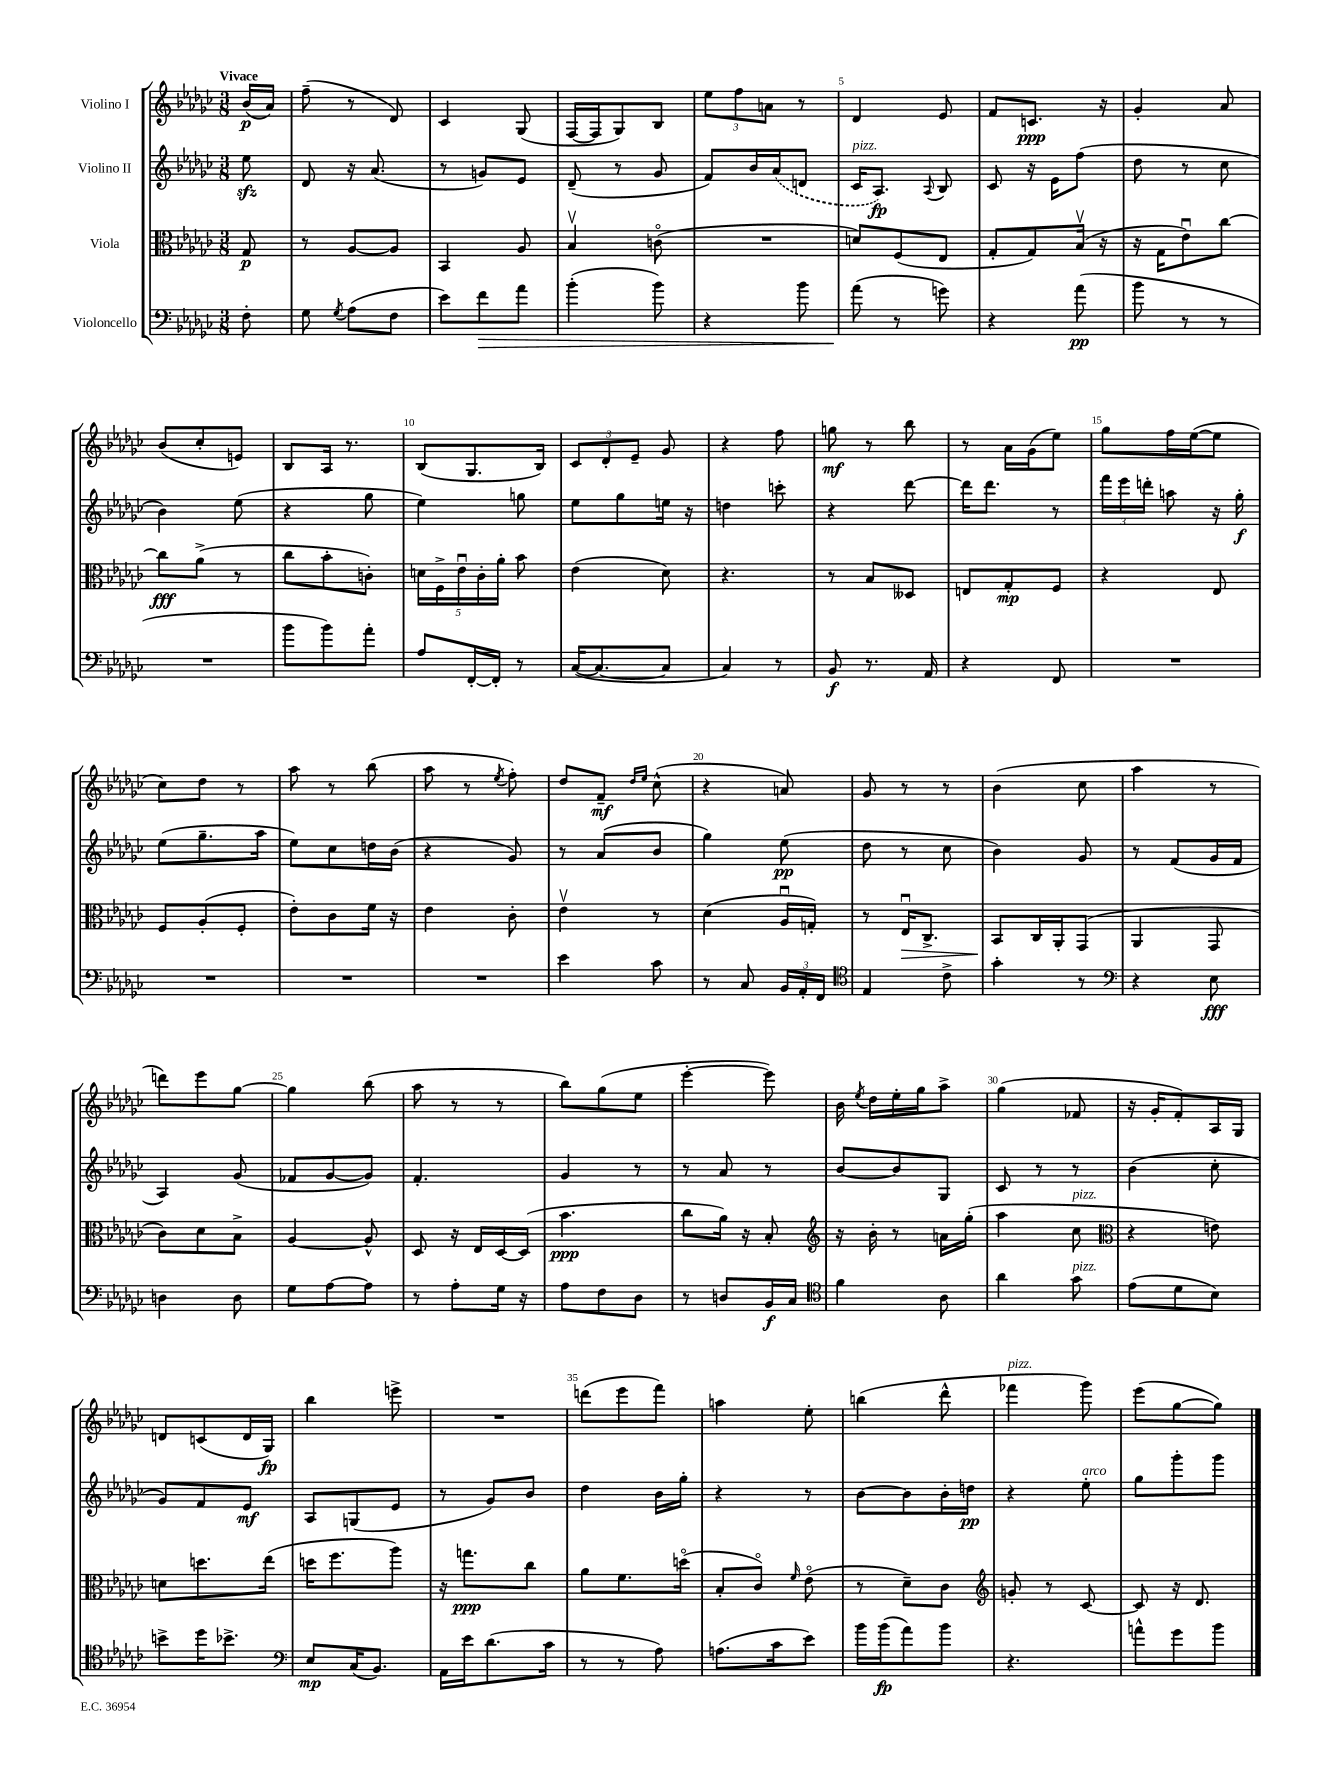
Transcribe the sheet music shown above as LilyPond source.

<<
\new StaffGroup <<
\new Staff = "s0" \with { instrumentName = "Violino I" } {
    \clef treble \key ges \major \numericTimeSignature \time 3/8 \partial 8 \tempo "Vivace"
    \autoBeamOff bes'16[\p( aes'16]) |
    f''8--( r8 des'8) |
    ces'4 ges8( |
    f16[~ f16 ges8) bes8] |
    \tuplet 3/2 { ees''8[ f''8 a'8] } r8 |
    des'4 ees'8 |
    f'8[ c'8.]\ppp r16 |
    ges'4-. aes'8 |
    bes'8[( ces''8-. e'8]) |
    bes8[ aes16] r8. |
    bes8[( ges8. bes16]) |
    \tuplet 3/2 { ces'8[ des'8-. ees'8]-- } ges'8 |
    r4 f''8 |
    g''8\mf r8 bes''8 |
    r8 aes'16[ ges'16( ees''8]) |
    ges''8[ f''16 ees''16~( ees''8] |
    ces''8[) des''8] r8 |
    aes''8 r8 bes''8( |
    aes''8 r8 \acciaccatura { ees''8 } f''8-.) |
    des''8[ f'8]--\mf \grace { des''16[ ees''16] } ces''8-^( |
    r4 a'8) |
    ges'8 r8 r8 |
    bes'4( ces''8 |
    aes''4 r8 |
    d'''8[) ees'''8 ges''8]~ |
    ges''4 bes''8( |
    aes''8 r8 r8 |
    bes''8[) ges''8( ees''8] |
    ees'''4~-. ees'''8) |
    bes'16 \acciaccatura { ees''8 } des''16[ ees''16-. ges''16 aes''8]-> |
    ges''4( fes'8 |
    r16 ges'16[-. f'8-.) aes16 ges16] |
    d'8[ c'8( d'16 ges16]\fp) |
    bes''4 e'''8-> |
    R4. |
    d'''8[( ees'''8 f'''8]) |
    a''4 ees''8-. |
    b''4( des'''8-^ |
    fes'''4^\markup { \italic "pizz." } ges'''8) |
    ees'''8[( ges''8~ ges''8]) \bar "|." |
}
\new Staff = "s1" \with { instrumentName = "Violino II" } {
    \clef treble \key ges \major \numericTimeSignature \time 3/8 \partial 8
    \autoBeamOff ees''8\sfz |
    des'8 r16 aes'8.( |
    r8 g'8[) ees'8] |
    des'8--( r8 ges'8 |
    f'8[) bes'16 \once \slurDashed aes'16( d'8] |
    ces'16[^\markup { \italic "pizz." } aes8.]\fp) \appoggiatura { aes8 } bes8 |
    ces'8 r16 ees'16[ f''8]( |
    des''8 r8 ces''8 |
    bes'4) ees''8( |
    r4 ges''8 |
    ees''4) g''8 |
    ees''8[ ges''8 e''16] r16 |
    d''4 c'''8-. |
    r4 des'''8~ |
    des'''16[ des'''8.] r8 |
    \tuplet 3/2 { f'''16[ ees'''16 d'''16]-. } a''8 r16 ges''16-.\f |
    ees''8[( ges''8.-- aes''16] |
    ees''8[) ces''8 d''16 bes'16]( |
    r4 ges'8) |
    r8 aes'8[( bes'8] |
    ges''4) ees''8\pp( |
    des''8 r8 ces''8 |
    bes'4) ges'8 |
    r8 f'8[( ges'16 f'16] |
    aes4) ges'8( |
    fes'8[ ges'8~ ges'8]) |
    f'4.-. |
    ges'4 r8 |
    r8 aes'8 r8 |
    bes'8[~ bes'8 ges8] |
    ces'8 r8 r8 |
    bes'4( ces''8-. |
    ges'8[) f'8 ees'8]\mf |
    aes8[ g8( ees'8] |
    r8 ges'8[) bes'8] |
    des''4 bes'16[ ges''16]-. |
    r4 r8 |
    bes'8[~ bes'8 bes'16-. d''16]\pp |
    r4 ees''8-.^\markup { \italic "arco" } |
    ges''8[ ges'''8-. ges'''8] \bar "|." |
}
\new Staff = "s2" \with { instrumentName = "Viola" } {
    \clef alto \key ges \major \numericTimeSignature \time 3/8 \partial 8
    \autoBeamOff ges8\p |
    r8 aes8[~ aes8] |
    bes,4 aes8 |
    bes4\upbow c'8\flageolet( |
    R4. |
    d'8[) f8( ees8] |
    ges8[-. ges8) bes16]\upbow( r16 |
    r16 ges16[ ees'8\downbow) ces''8]~ |
    ces''8[\fff aes'8]->( r8 |
    ces''8[ bes'8-. c'8]-.) |
    \tuplet 5/4 { d'16[ f16-> ees'16\downbow ces'16-. aes'16]-. } bes'8 |
    ees'4( des'8) |
    r4. |
    r8 bes8[ deses8] |
    e8[ ges8-.\mp f8] |
    r4 ees8 |
    f8[ aes8-.( f8]-. |
    ees'8[-.) ces'8 f'16] r16 |
    ees'4 ces'8-. |
    ees'4\upbow r8 |
    des'4( aes16[\downbow g16]-.) |
    r8 ees16[\downbow\> ces8.]-> |
    bes,8[\! ces16 aes,16-. ges,8]( |
    aes,4 ges,8 |
    ces'8[) des'8 bes8]-> |
    aes4~ aes8-^ |
    des8 r16 ees16[ des16~ des16]( |
    bes'4.\ppp |
    ces''8[ aes'16]) r16 bes8-. |
    \clef treble r16 bes'16-. r8 a'16[ ges''16]-.( |
    aes''4 ces''8^\markup { \italic "pizz." } |
    \clef alto r4 e'8) |
    d'8[ d''8. ees''16]( |
    d''16[ f''8. aes''8]) |
    r16 g''8.[\ppp ces''8] |
    aes'8[ f'8. d''16]\flageolet( |
    bes8[-. ces'8]\flageolet) \grace { f'16 } ees'8\flageolet( |
    r8 des'8[--) ces'8] |
    \clef treble g'8-. r8 ces'8~ |
    ces'8 r16 des'8. \bar "|." |
}
\new Staff = "s3" \with { instrumentName = "Violoncello" } {
    \clef bass \key ges \major \numericTimeSignature \time 3/8 \partial 8
    \autoBeamOff f8-. |
    ges8 \acciaccatura { ges8 } aes8[( f8] |
    ees'8[) f'8\> aes'8] |
    bes'4-.( bes'8) |
    r4 bes'8 |
    aes'8\!( r8 g'8) |
    r4 aes'8\pp( |
    bes'8 r8 r8 |
    R4. |
    bes'8[ bes'8) aes'8]-. |
    aes8[ f,16~-. f,16]-. r8 |
    ces16[~( ces8.~ ces8] |
    ces4) r8 |
    bes,8\f r8. aes,16 |
    r4 f,8 |
    R4. |
    R4. |
    R4. |
    R4. |
    ees'4 ces'8 |
    r8 ces8 \tuplet 3/2 { bes,16[ aes,16-. f,16] } |
    \clef tenor ees4 ces'8-> |
    ges'4-. r8 |
    \clef bass r4 ees8\fff |
    d4 d8 |
    ges8[ aes8~ aes8] |
    r8 aes8[-. ges16] r16 |
    aes8[ f8 des8] |
    r8 d8[ bes,16\f ces16] |
    \clef tenor f'4 aes8 |
    aes'4 ges'8^\markup { \italic "pizz." } |
    ees'8[( des'8 bes8]) |
    b'8[-> des''16 bes'8.]-> |
    \clef bass ees8[\mp ces16( bes,8.]) |
    aes,16[ ees'16 des'8.( ces'16] |
    r8 r8 aes8) |
    a8.[( ces'16 ees'8]) |
    bes'16[ bes'16\fp( aes'8) bes'8] |
    r4. |
    a'8[-^ ges'8 bes'8] \bar "|." |
}
>>
>>
\layout { \context { \Score \override BarNumber.break-visibility = ##(#f #t #t) barNumberVisibility = #(every-nth-bar-number-visible 5) } }
